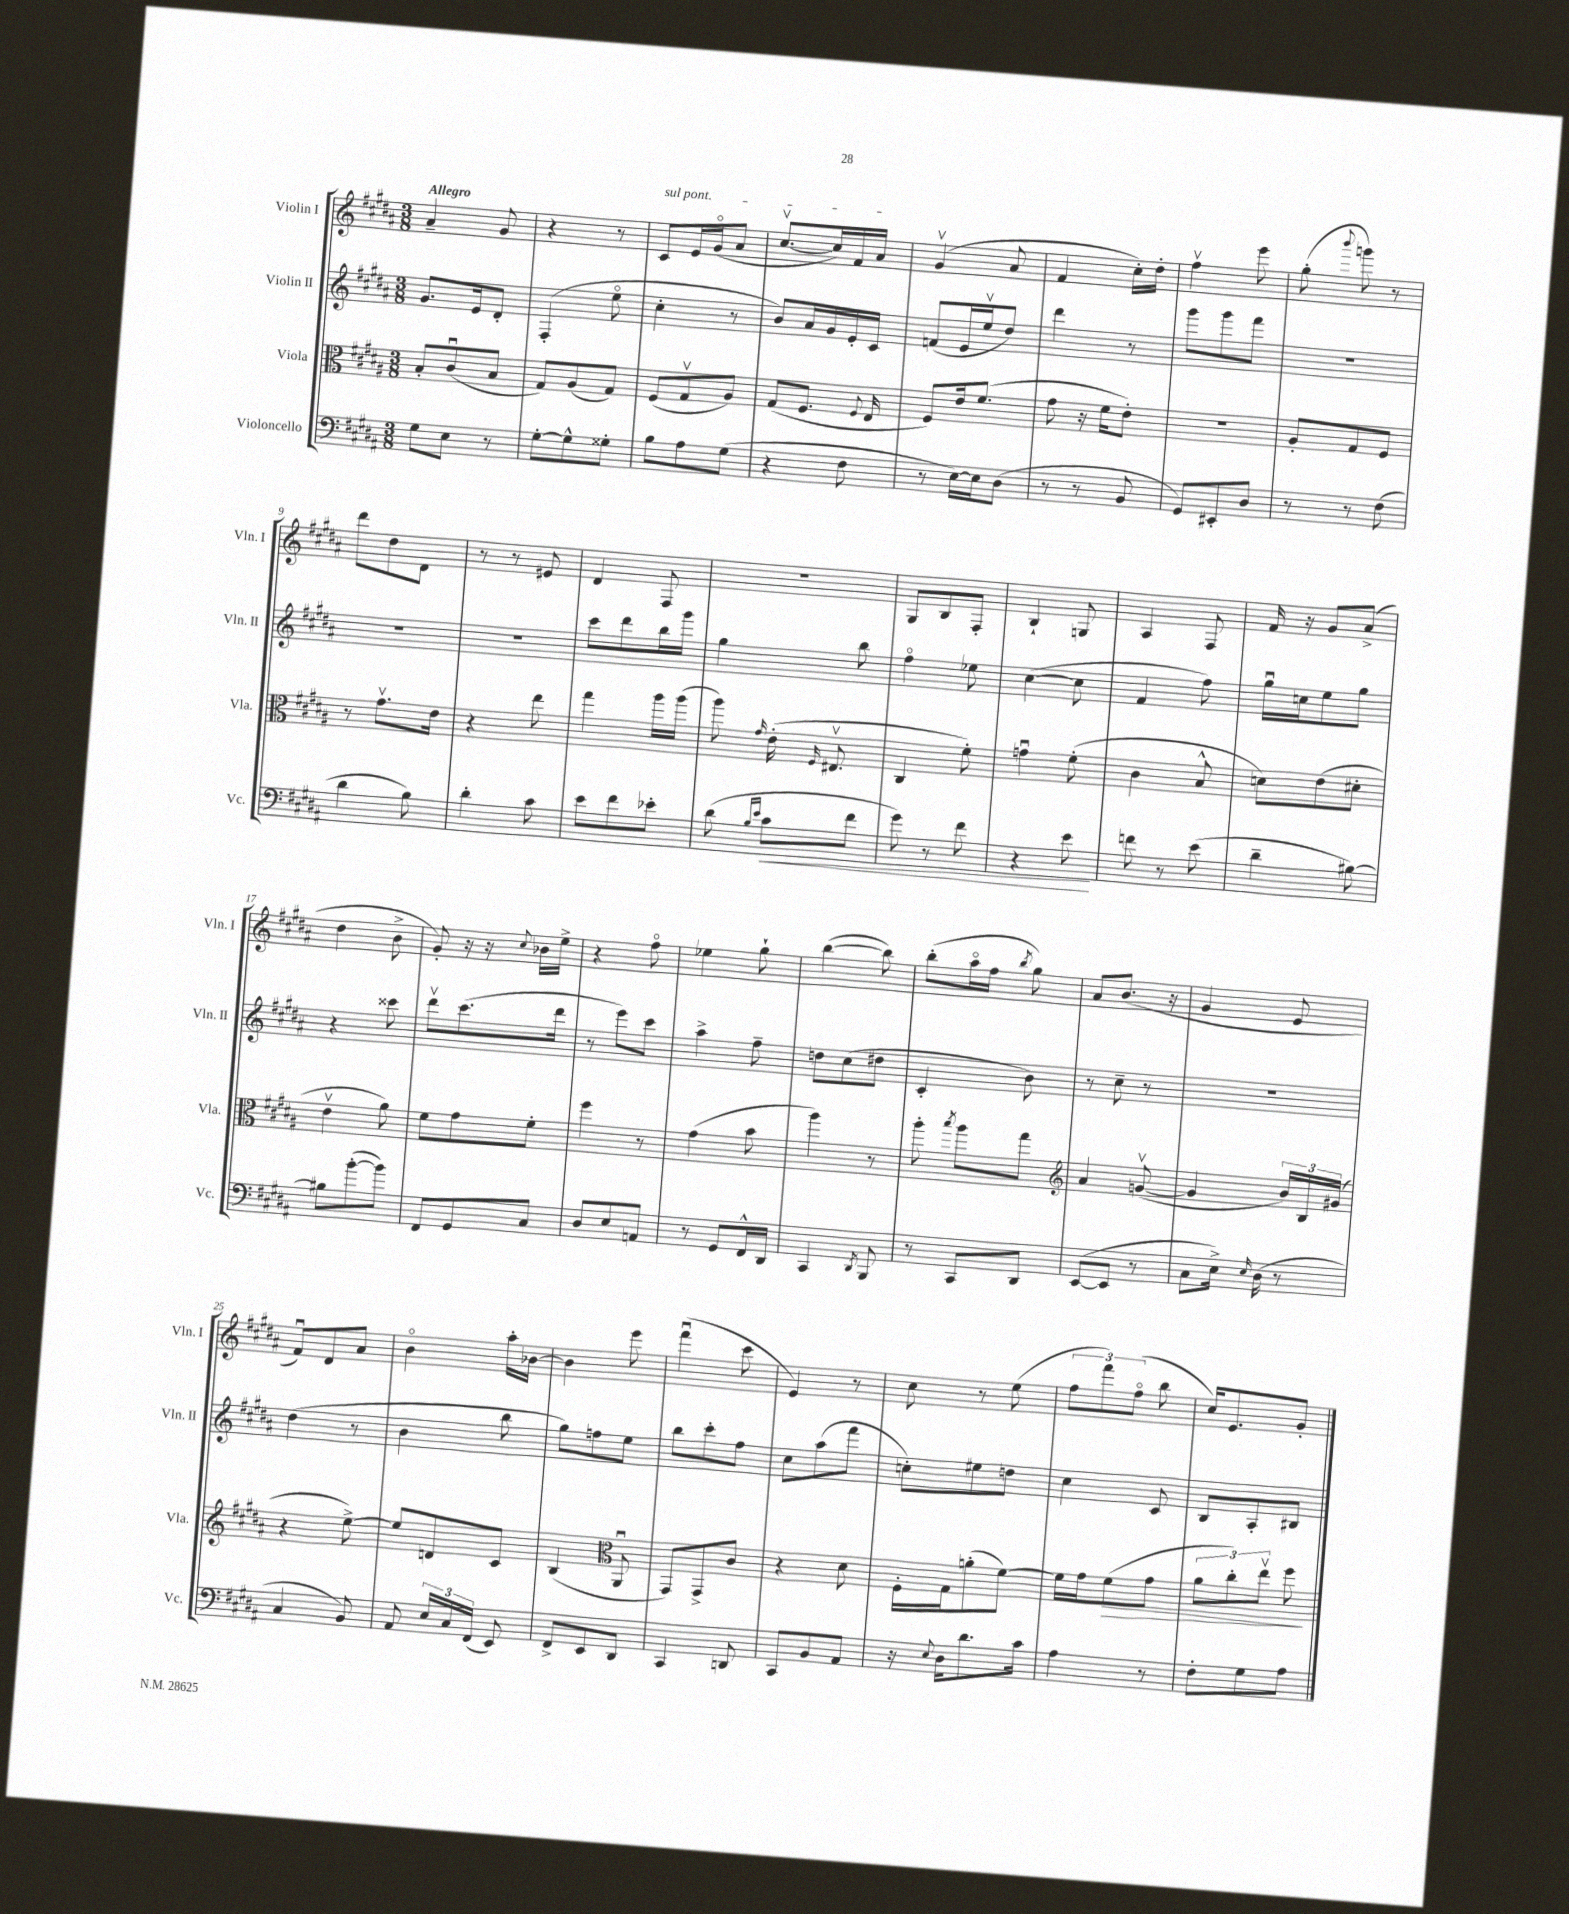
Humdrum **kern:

**kern	**dynam	**kern	**dynam	**kern	**kern
*part4	*part4	*part3	*part3	*part2	*part1
*staff4	*staff4	*staff3	*staff3	*staff2	*staff1
*I"Violoncello	*	*I"Viola	*	*I"Violin II	*I"Violin I
*I'Vc.	*	*I'Vla.	*	*I'Vln. II	*I'Vln. I
*clefF4	*	*clefC3	*	*clefG2	*clefG2
*k[f#c#g#d#a#]	*	*k[f#c#g#d#a#]	*	*k[f#c#g#d#a#]	*k[f#c#g#d#a#]
*M3/8	*	*M3/8	*	*M3/8	*M3/8
=1	=1	=1	=1	=1	=1
!	!	!	!	!	!LO:TX:a:B:t=Allegro
8G#\L	.	8B'/L	.	8.g#/L	4a#~/
8E\J	.	(8c#u/	.	.	.
.	.	.	.	16e/k	.
8r	.	8B/J	.	8d#'/J	8g#/
=2	=2	=2	=2	=2	=2
[8G#'\L	.	8G#/L)	.	(4F#'/	4r
8G#^^\]	.	(8A#/	.	.	.
8G##X'\J	.	8G#/J)	.	8ee\	8r
=3	=3	=3	=3	=3	=3
!	!	!	!	!	!LO:TX:a:i:t=sul pont.
8B\L	.	(8F#/L	.	4cc#'\	8c#/L
8A#\	.	8G#v/	.	.	16e/L
.	.	.	.	.	(16g#/J
(8G#\J	.	8A#/J)	.	8r	8a#/J
=4	=4	=4	=4	=4	=4
4r	.	(8G#/L	.	8b/L)	[8.cc#v/L
.	.	8.F#/J	.	16a#/L	.
.	.	.	.	16g#/	16cc#/L])
8F#\	.	.	.	16e'/	16f#/
.	.	8qqF#/	.	.	.
.	.	16E/	.	16c#/JJ	16a#/JJ
=5	=5	=5	=5	=5	=5
8r	.	8F#/L)	.	(8fn/L	(4g#v/
[16E\LL)	.	16e/k	.	16e/L	.
16E\J]	.	(8.f#/J	.	16eev/J	.
(8D#\J	.	.	.	8dd#/J)	8a#/
=6	=6	=6	=6	=6	=6
8r	.	8g#\	.	4ddd#\	4f#/
8r	.	16r	.	.	.
.	.	16f#\KL	.	.	.
8BB/	.	8e'\J)	.	8r	16cc#'\LL)
.	.	.	.	.	16dd#'\JJ
=7	=7	=7	=7	=7	=7
8GG#/L)	.	4.r	.	8ggg#\L	4ff#v\
8EE#X'/	.	.	.	8ggg#\	.
8D#/J	.	.	.	8fff#\J	8eee\
=8	=8	=8	=8	=8	=8
8r	.	8A#'/L	.	4.r	(8gg#'\
.	.	.	.	.	8qqbbb/
8r	.	8G#/	.	.	8gggn\)
(8F#\	.	8F#/J	.	.	8r
!!LO:LB:g=z
=9	=9	=9	=9	=9	=9
4d#\	.	8r	.	4.r	8ddd#\L
.	.	8.g#v\L	.	.	8dd#\
8B\)	.	.	.	.	8d#\J
.	.	16e\Jk	.	.	.
=10	=10	=10	=10	=10	=10
4d#'\	.	4r	.	4.r	8r
.	.	.	.	.	8r
8c#\	.	8ee\	.	.	8e#X/
=11	=11	=11	=11	=11	=11
8e\L	.	4gg#\	.	8ccc#\L	4d#/
8f#\	.	.	.	8ddd#\	.
8e-X'\J	.	16aa#\LL	.	16bb\L	8F#/
.	.	(16aa#\JJ	.	16ggg#\JJ	.
=12	=12	=12	=12	=12	=12
(8d#\	.	8aa#\)	.	4gg#\	4.r
16qqB/LL	.	.	.	.	.
16qqe/JJ	.	16qqg#/	.	.	.
!	!LO:HP:b	!	!	!	!
8c#\L	<	(16e'\	.	.	.
.	.	16qqF#/	.	.	.
.	.	8.E#Xv/	.	.	.
8f#\J	.	.	.	8bb\	.
=13	=13	=13	=13	=13	=13
8g#\)	.	4C#/	.	4ff#\	8G#/L
8r	.	.	.	.	8B/
8f#\	.	8f#'\)	.	8ee-X\	8F#'/J
=14	=14	=14	=14	=14	=14
4r	.	4gnu\	.	([4cc#\	4B`/
8e\	.	(8f#'\	.	8cc#\]	8Gn/
.	[	.	.	.	.
=15	=15	=15	=15	=15	=15
8fn\	.	4c#\	.	4f#/	4A#/
8r	.	.	.	.	.
(8e\	.	8B^^/	.	8ff#\)	8F#/
=16	=16	=16	=16	=16	=16
4d#~\	.	8dn\L)	.	16gg#u\LL	16f#/
.	.	.	.	16ccn\J	16r
.	.	(8e\	.	8ee\	8g#/L
[8B#X\)	.	8d#X'\J	.	8gg#\J	(8a#^/J
!!LO:LB:g=z
=17	=17	=17	=17	=17	=17
8B#X\L]	.	4ev\	.	4r	4dd#\
([8b'\	.	.	.	.	.
8b\J])	.	8a#\)	.	8ccc##X\	8b^\
=18	=18	=18	=18	=18	=18
8FF#/L	.	8f#\L	.	8ddd#v\L	8g#'/)
8GG#/	.	8g#\	.	(8.ccc#\	16r
.	.	.	.	.	16r
.	.	.	.	.	8qqcc#/
8C#/J	.	8f#'\J	.	.	16b-X\LL
.	.	.	.	16ddd#\Jk	16ee^\JJ
=19	=19	=19	=19	=19	=19
8D#/L	.	4ff#\	.	8r	4r
8E/	.	.	.	8eee\L)	.
8AAn/J	.	8r	.	8ccc#\J	8ff#\
=20	=20	=20	=20	=20	=20
8r	.	(4g#\	.	4aa#^\	4ee-X\
8GG#/L	.	.	.	.	.
16FF#^^/L	.	8b\	.	8ff#~\	8gg#`\
16DD#/JJ	.	.	.	.	.
=21	=21	=21	=21	=21	=21
4CC#/	.	4aa#\)	.	8ddn\L	([4bb\
.	.	.	.	(8cc#\	.
8qDD#/	.	.	.	.	.
8BBB/	.	8r	.	8dd#X\J	8bb\])
=22	=22	=22	=22	=22	=22
8r	.	8aa#'\	.	4c#'/	(8bb'\L
.	.	8qbb/	.	.	.
8CC#/L	.	8aa#\L	.	.	16aa#\L
.	.	.	.	.	16ff#\JJ
.	.	.	.	.	8qbb/
8DD#/J	.	8gg#\J	.	8b\)	8gg#\)
=23	=23	=23	=23	=23	=23
*	*	*clefG2	*	*	*
([8EE/L	.	4a#/	.	8r	8a#/L
8EE/J]	.	.	.	8cc#~\	(8.b/J
8r	.	([8gnv/	.	8r	.
.	.	.	.	.	16r
=24	=24	=24	=24	=24	=24
8C#\L	.	4g/]	.	4.r	4g#/
16E^\Jk)	.	.	.	.	.
16qqE/	.	.	.	.	.
(16D#\	.	.	.	.	.
8r	.	24b/LL)	.	.	8e/
.	.	24B/	.	.	.
.	.	(24g#X/JJ	.	.	.
!!LO:LB:g=z
=25	=25	=25	=25	=25	=25
4C#/	.	4r	.	(4dd#\	8f#u/L)
.	.	.	.	.	8d#/
8BB/)	.	[8ee^\)	.	8r	8a#/J
=26	=26	=26	=26	=26	=26
8AA#/	.	8ee/L]	.	4b\	4b\
24E/LL	.	8dn/	.	.	.
24C#/	.	.	.	.	.
(24FF#/JJ	.	.	.	.	.
8EE/)	.	8c#/J	.	8bb\	16aa#'\LL
.	.	.	.	.	[16b-X\JJ
=27	=27	=27	=27	=27	=27
8FF#^/L	.	(4B/	.	8gg#\L)	4b-\]
8EE/	.	.	.	8ffn\	.
*	*	*clefC3	*	*	*
8DD#/J	.	8AA#u/	.	8ee\J	8eee\
=28	=28	=28	=28	=28	=28
4CC#/	.	8GG#/L)	.	8bb\L	(4fff#u\
.	.	8GG#^/	.	8ccc#'\	.
8DDn/	.	8c#/J	.	8ff#\J	8ccc#\
=29	=29	=29	=29	=29	=29
8CC#/L	.	4r	.	8cc#\L	4e/)
8BB/	.	.	.	(8aa#\	.
8AA#/J	.	8d#\	.	8fff#\J	8r
=30	=30	=30	=30	=30	=30
16r	.	16F#'\LL	.	8ccn'\L)	8cc#\
8qqE/	.	.	.	.	.
16D#\KL	.	16G#\J	.	.	.
8.d#\	.	(8an'\	.	8ee#X\	8r
.	.	[8f#\J)	.	8ddn\J	(8ee\
16c#\Jk	.	.	.	.	.
=31	=31	=31	=31	=31	=31
4A#\	.	16f#\LL]	.	4cc#\	12ff#\L
.	.	16g#\J	.	.	.
.	.	.	.	.	12fff#\)
!	!	!	!LO:HP:b	!	!
.	.	(8f#\	>	.	.
.	.	.	.	.	(12ff#\J
8r	.	8g#\J	.	8c#/	8bb\
=32	=32	=32	=32	=32	=32
8F#'\L	.	12a#\L	.	8B/L	16cc#/KL)
.	.	.	.	.	8.e/
.	.	12cc#'\)	.	.	.
8G#\	.	.	.	8A#'/	.
.	.	12eev\J	.	.	.
8A#\J	.	8ff#\	.	8B#X/J	8g#'/J
.	.	.	]	.	.
==	==	==	==	==	==
*-	*-	*-	*-	*-	*-
